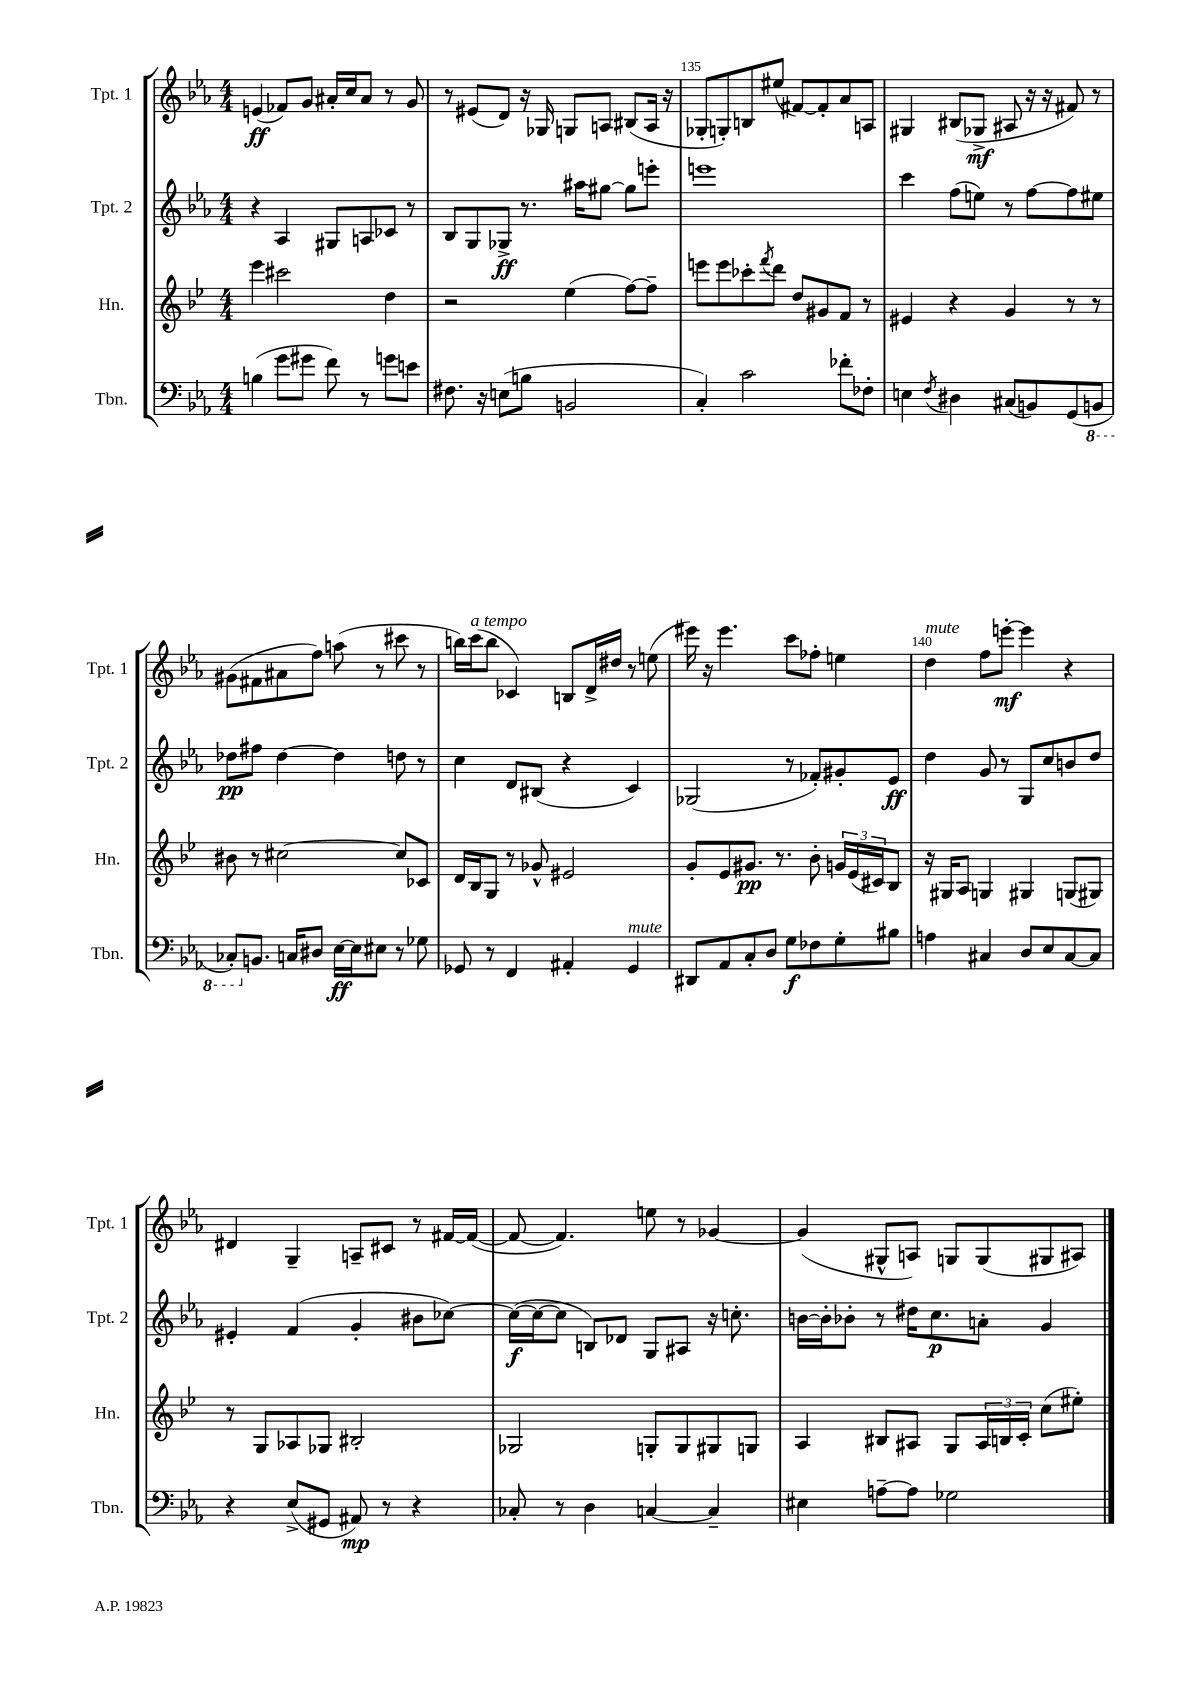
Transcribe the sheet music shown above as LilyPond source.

<<
\new StaffGroup <<
\new Staff = "s0" \with { instrumentName = "Tpt. 1" shortInstrumentName = "Tpt. 1" } {
    \clef treble \key ees \major \numericTimeSignature \time 4/4
    e'4\ff( fes'8) g'8 ais'16-. c''16 ais'8 r8 g'8 |
    r8 eis'8( d'8) r16 ges16 g8 a8 bis8( a16 r16 |
    ges8-. g8-.) b8 eis''8( fis'8~) fis'8-. aes'8 a8 |
    gis4 bis8( ges8->\mf ais8 r16 r16 fis'8) r8 |
    gis'8( fis'8 ais'8 f''8) a''8( r8 cis'''8 r8 |
    b''16) c'''16^\markup { \italic "a tempo" }( b''8 ces'4) b8 d'16-> dis''16 r8 e''8( |
    eis'''16) r16 eis'''4. c'''8 fes''8-. e''4 |
    d''4^\markup { \italic "mute" } f''8 e'''8~-.\mf e'''4 r4 |
    dis'4 g4-- a8-- cis'8 r8 fis'16~ fis'16~( |
    fis'8~ fis'4.) e''8 r8 ges'4~ |
    ges'4( gis8-^ a8) g8 g8( gis8 ais8) \bar "|." |
}
\new Staff = "s1" \with { instrumentName = "Tpt. 2" shortInstrumentName = "Tpt. 2" } {
    \clef treble \key ees \major \numericTimeSignature \time 4/4
    r4 aes4 gis8 a8 ces'8 r8 |
    bes8 g8 ges8->\ff r8. ais''16 gis''8~ gis''8 e'''8-. |
    e'''1 |
    c'''4 f''8( e''8) r8 f''8~ f''8 eis''8 |
    des''8\pp fis''8 des''4~ des''4 d''8 r8 |
    c''4 d'8 bis8( r4 c'4) |
    ges2( r8 fes'8-.) gis'8-. ees'8\ff |
    d''4 g'8 r8 g8 c''8 b'8 d''8 |
    eis'4-. f'4( g'4-. bis'8 ces''8~) |
    ces''16~\f( ces''16~ ces''8 b8) des'8 g8 ais8 r16 c''8.-. |
    b'16~ b'16-. bes'8-. r8 dis''16 c''8.\p a'8-. g'4 \bar "|." |
}
\new Staff = "s2" \with { instrumentName = "Hn." shortInstrumentName = "Hn." } {
    \clef treble \key bes \major \numericTimeSignature \time 4/4
    ees'''4 cis'''2 d''4 |
    r2 ees''4( f''8~) f''8-- |
    e'''8 e'''8 ces'''8-. \acciaccatura { f'''8 } d'''8 d''8 gis'8 f'8 r8 |
    eis'4 r4 g'4 r8 r8 |
    bis'8 r8 cis''2~ cis''8 ces'8 |
    d'16 bes16 g8 r8 ges'8-^ eis'2 |
    g'8-. ees'8 gis'8.\pp r8. bes'8-. \tuplet 3/2 { g'16 ees'16( cis'16) } bes8 |
    r16 gis16 a8 g4 gis4 g8( gis8) |
    r8 g8 aes8 ges8 bis2-. |
    ges2 g8-. g8 gis8 g8 |
    a4 bis8 ais8 g8 \tuplet 3/2 { ais16 b16 c'16-. } c''8( eis''8-.) \bar "|." |
}
\new Staff = "s3" \with { instrumentName = "Tbn." shortInstrumentName = "Tbn." } {
    \clef bass \key ees \major \numericTimeSignature \time 4/4
    b4( g'8 gis'8 f'8) r8 g'8 e'8 |
    fis8. r16 e8( b8 b,2 |
    c4-.) c'2 fes'8-. fes8-. |
    e4 \acciaccatura { f8 } dis4 cis8( b,8) g,8( \ottava #-1 b,,8 |
    ces,8-.) \ottava #0 b,8. c!16 dis8 ees16~\ff ees16 eis8 r8 ges8 |
    ges,8 r8 f,4 ais,4-. ges,4^\markup { \italic "mute" } |
    dis,8 aes,8 c8-. d8 g8\f fes8 g8-. bis8 |
    a4 cis4 d8 ees8 cis8~ cis8 |
    r4 ees8->( gis,8 ais,8\mp) r8 r4 |
    ces8-. r8 d4 c4~ c4-- |
    eis4 a8~-- a8 ges2 \bar "|." |
}
>>
>>
\layout { \context { \Score currentBarNumber = #133 \override BarNumber.break-visibility = ##(#f #t #t) barNumberVisibility = #(every-nth-bar-number-visible 5) } }
